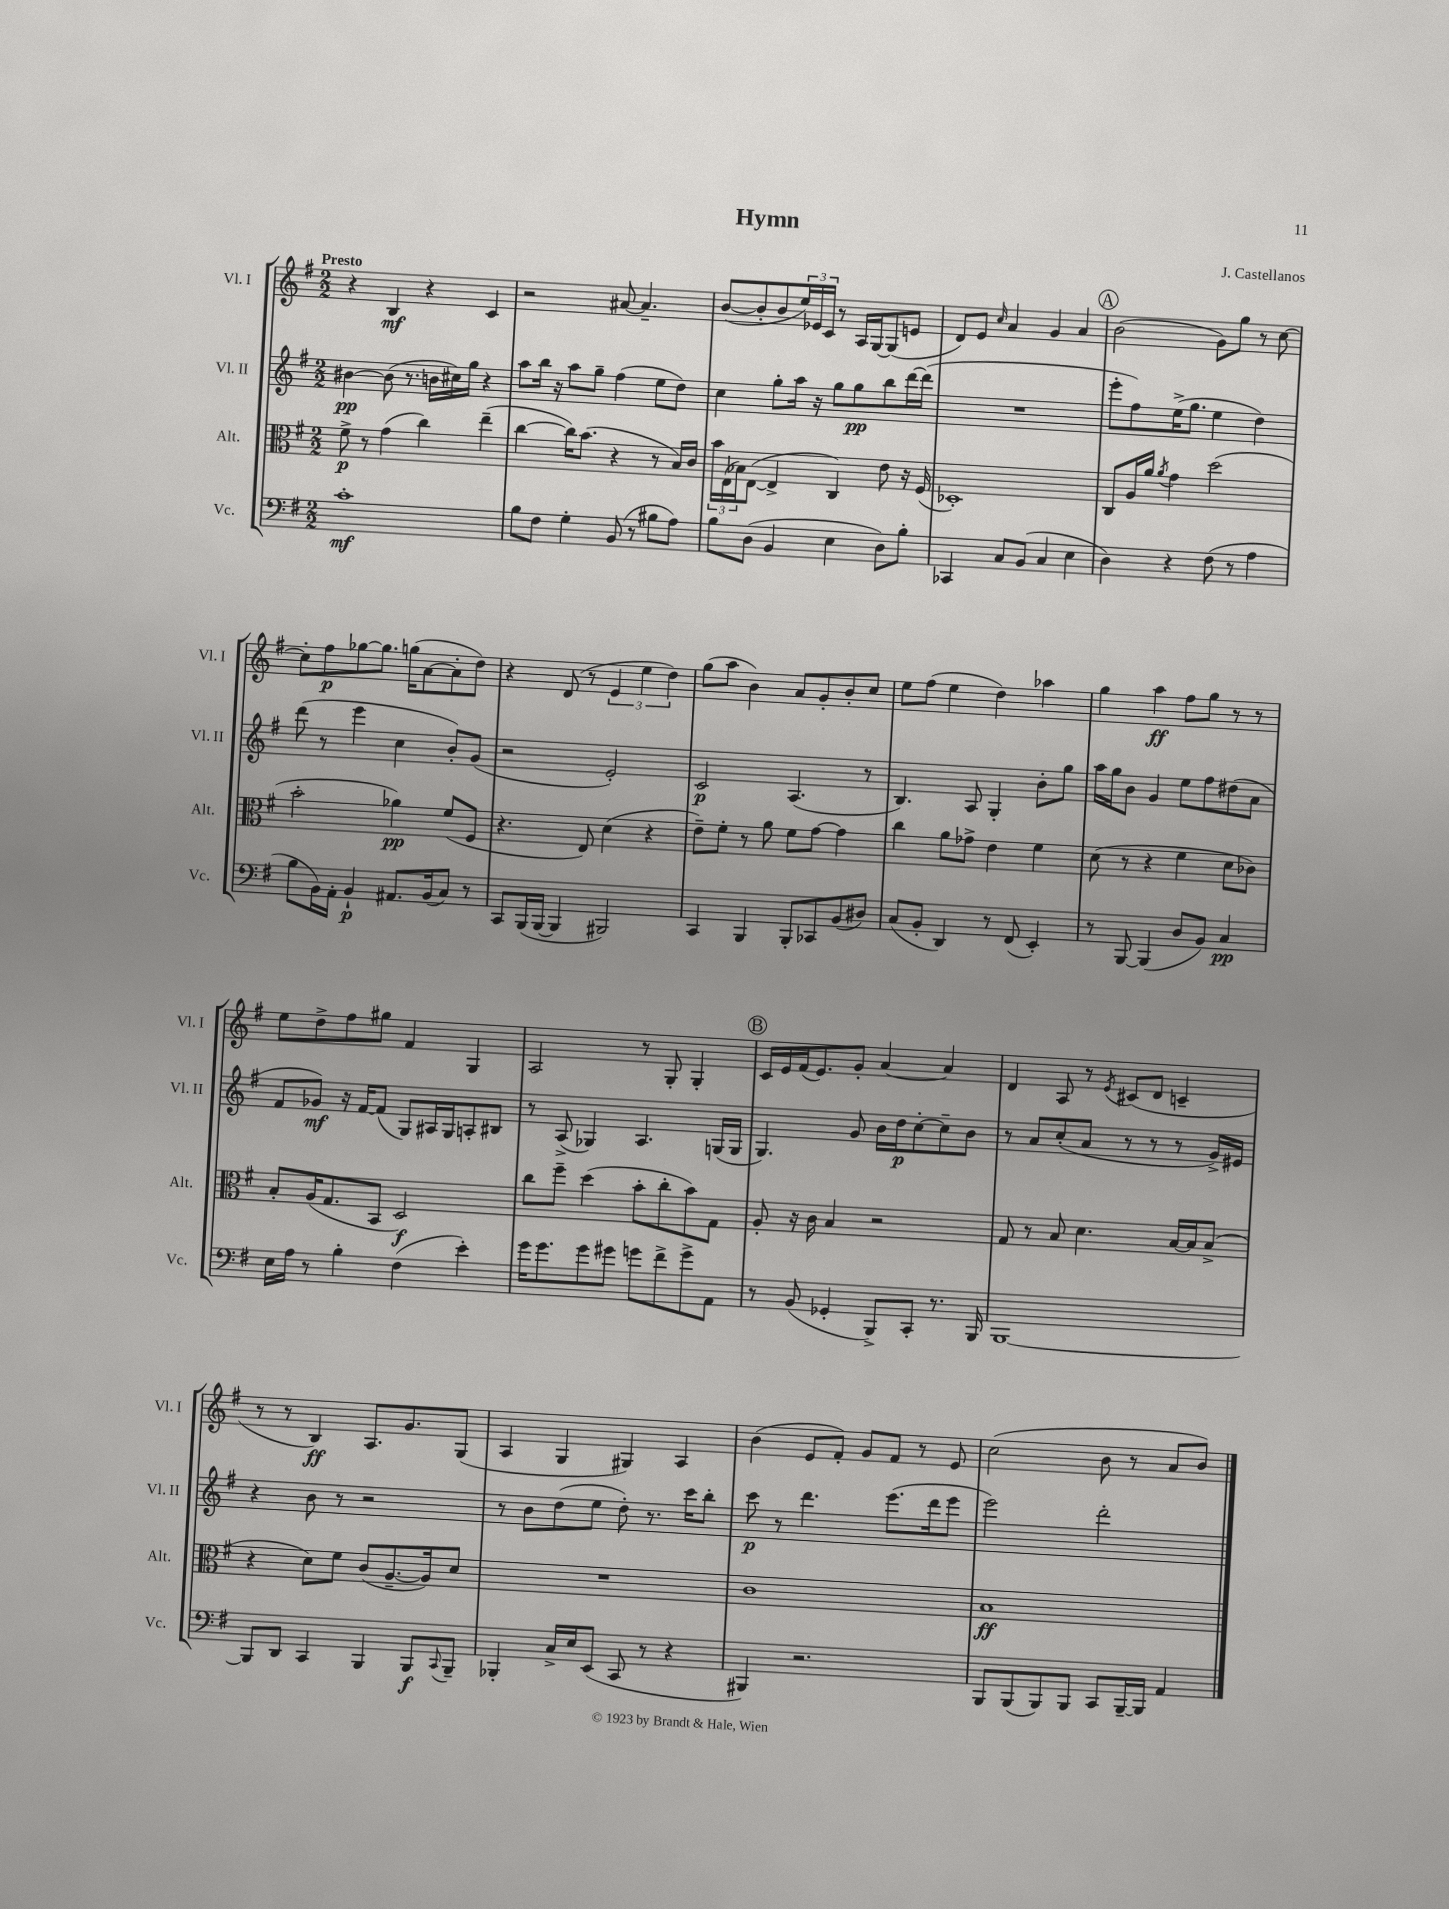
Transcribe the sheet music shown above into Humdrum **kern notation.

**kern	**dynam	**kern	**dynam	**kern	**dynam	**kern	**dynam
*part4	*part4	*part3	*part3	*part2	*part2	*part1	*part1
*staff4	*staff4	*staff3	*staff3	*staff2	*staff2	*staff1	*staff1
*I"Vc.	*	*I"Alt.	*	*I"Vl. II	*	*I"Vl. I	*
*I'Vc.	*	*I'Alt.	*	*I'Vl. II	*	*I'Vl. I	*
*clefF4	*	*clefC3	*	*clefG2	*	*clefG2	*
*k[f#]	*	*k[f#]	*	*k[f#]	*	*k[f#]	*
*M2/2	*	*M2/2	*	*M2/2	*	*M2/2	*
=1	=1	=1	=1	=1	=1	=1	=1
!	!	!	!	!	!	!LO:TX:a:B:t=Presto	!
1c'	mf	8f#^\	p	[4b#X\	pp	4r	.
.	.	8r	.	.	.	.	.
.	.	(4g\	.	(8b#\]	.	4B/	mf
.	.	.	.	8.r	.	.	.
.	.	4cc\)	.	.	.	4r	.
.	.	.	.	16bn\LL	.	.	.
.	.	.	.	16cc#X\)	.	.	.
.	.	.	.	16gg\JJ	.	.	.
.	.	(4ee~\	.	4r	.	4c/	.
=2	=2	=2	=2	=2	=2	=2	=2
8B\L	.	[4cc\	.	8aa\L	.	2r	.
8F#\J	.	.	.	16bb\Jk	.	.	.
.	.	.	.	16r	.	.	.
4G'\	.	16cc\KL])	.	8aa\L	.	.	.
.	.	(8.b\J	.	.	.	.	.
.	.	.	.	8gg~\J	.	.	.
(8BB/	.	4r	.	(4ff#\	.	[8a#X/	.
8r	.	.	.	.	.	4.a#~/]	.
8B#X\L	.	8r	.	8ee\L	.	.	.
8A\J)	.	16B/LL)	.	8dd\J)	.	.	.
.	.	16c/JJ	.	.	.	.	.
=3	=3	=3	=3	=3	=3	=3	=3
8B\L	.	24b\LL	.	4cc\	.	([8b/L	.
.	.	(24E\	.	.	.	.	.
.	.	24B-X\J)	.	.	.	.	.
(8D\J	.	([8E\J	.	.	.	8b'/]	.
4BB/	.	4E^/]	.	8gg'\L	.	8b/	.
.	.	.	.	16aa\Jk	.	24ee/L)	.
.	.	.	.	.	.	24e-X/	.
.	.	.	.	16r	.	.	.
.	.	.	.	.	.	24c/JJ	.
4E\	.	4C/)	.	8gg\L	.	8r	.
.	.	.	.	8gg\	pp	16A/LL	.
.	.	.	.	.	.	[16G/J	.
8D\L)	.	8e\	.	8bb\	.	(8G/]	.
8B'\J	.	16r	.	[16ddd\L	.	8en/J	.
.	.	(16F#/	.	(16ddd\JJ]	.	.	.
=4	=4	=4	=4	=4	=4	=4	=4
4CC-X/	.	1D-X')	.	1r	.	8d/L)	.
.	.	.	.	.	.	8e/J	.
.	.	.	.	.	.	16qqcc/	.
8C/L	.	.	.	.	.	4a/	.
(8BB/J	.	.	.	.	.	.	.
4C/	.	.	.	.	.	4g/	.
4E\	.	.	.	.	.	4a/	.
!!LO:REH:place=s1:t=A
=5	=5	=5	=5	=5	=5	=5	=5
4D\)	.	8C/L	.	8eee'\L	.	(2b\	.
.	.	16A/L	.	8ff#\)	.	.	.
.	.	16a/JJ	.	.	.	.	.
.	.	8qa/	.	.	.	.	.
4r	.	4g\	.	(16ee^\K	.	.	.
.	.	.	.	8.gg\J	.	.	.
(8F#\	.	(2dd\	.	4ee\	.	8g\L)	.
8r	.	.	.	.	.	8gg\J	.
4A\	.	.	.	4dd\)	.	8r	.
.	.	.	.	.	.	[8cc\	.
!!LO:LB:g=z
=6	=6	=6	=6	=6	=6	=6	=6
8B\L	.	2b'\	.	(8ddd\	.	8cc'\L]	.
16BB\L)	.	.	.	8r	.	8ff#\	p
16AA'\JJ	.	.	.	.	.	.	.
4BB`/	p	.	.	4eee\	.	[8gg-X\	.
.	.	.	.	.	.	8.gg-\J]	.
8.AA#X/L	.	4a-X\)	pp	4cc\	.	.	.
.	.	.	.	.	.	(16ggn\KL	.
.	.	.	.	.	.	[8a\	.
(16BB/k	.	.	.	.	.	.	.
8C/J)	.	(8f#/L	.	8b'/L)	.	8a'\]	.
8r	.	8F#/J	.	(8g/J	.	8dd\J)	.
=7	=7	=7	=7	=7	=7	=7	=7
8CC/L	.	4.r	.	2r	.	4r	.
(16BBB/L	.	.	.	.	.	.	.
[16BBB/JJ	.	.	.	.	.	.	.
4BBB/]	.	.	.	.	.	(8d/	.
.	.	8E/)	.	.	.	8r	.
2BBB#X/)	.	(4d\	.	2e'/)	.	6e/	.
.	.	.	.	.	.	6ee\	.
.	.	4r	.	.	.	.	.
.	.	.	.	.	.	6dd\)	.
=8	=8	=8	=8	=8	=8	=8	=8
4CC/	.	8e~\L)	.	2c/	p	(8gg\L	.
.	.	8f#'\J	.	.	.	8aa\J	.
4BBB/	.	8r	.	.	.	4b\)	.
.	.	8a\	.	.	.	.	.
8BBB'/L	.	8f#\L	.	(4.A/	.	8a/L	.
8CC-X/	.	[8g\J	.	.	.	8g'/	.
(8BB/	.	4g\]	.	.	.	8b'/	.
8D#X/J)	.	.	.	8r	.	8cc/J	.
=9	=9	=9	=9	=9	=9	=9	=9
(8C/L	.	4cc\	.	4.B/)	.	8ee\L	.
8BB'/J	.	.	.	.	.	(8ff#\J	.
4DD/)	.	8a\L	.	.	.	4ee\	.
.	.	8g-X^\J	.	8A/	.	.	.
8r	.	4e\	.	4G'/	.	4dd\)	.
(8FF#/	.	.	.	.	.	.	.
4EE'/)	.	4f#\	.	8b'\L	.	4aa-X\	.
.	.	.	.	8gg\J	.	.	.
=10	=10	=10	=10	=10	=10	=10	=10
8r	.	(8d\	.	16aa\LL	.	4gg\	.
.	.	.	.	16gg\J	.	.	.
[8BBB/	.	8r	.	8b\J	.	.	.
(4BBB/]	.	4r	.	4g/	.	4aa\	ff
8D/L	.	4f#\	.	8ee\L	.	8ff#\L	.
8BB/J)	.	.	.	8ff#\	.	8gg\J	.
4C/	pp	8d\L	.	(8dd#X\	.	8r	.
.	.	8c-X\J)	.	8a\J	.	8r	.
!!LO:LB:g=z
=11	=11	=11	=11	=11	=11	=11	=11
16E\LL	.	8B'/L	.	8f#/L	.	8ee\L	.
16A\JJ	.	.	.	.	.	.	.
8r	.	(16A/K	.	8g-X/J)	mf	8dd^\	.
.	.	8.G/	.	.	.	.	.
4B'\	.	.	.	16r	.	8ff#\	.
.	.	.	.	[16f#/KL	.	.	.
.	.	8BB/J	.	(8f#/J]	.	8gg#X\J	.
(4F#\	.	2D/)	f	8G/L)	.	4f#/	.
.	.	.	.	16A#X/L	.	.	.
.	.	.	.	16G/J	.	.	.
4e'\)	.	.	.	8An'/	.	4G/	.
.	.	.	.	8B#X/J	.	.	.
=12	=12	=12	=12	=12	=12	=12	=12
16g\KL	.	8cc\L	.	8r	.	2A/	.
8.g\	.	.	.	.	.	.	.
.	.	8ff#~\J	.	(8A^/	.	.	.
8g\	.	(4dd\	.	4G-X/)	.	.	.
8g#X\J	.	.	.	.	.	.	.
8gn\L	.	8b'\L	.	4.A/	.	8r	.
8f#^\	.	8cc'\	.	.	.	8G'/	.
8g^\	.	8b\)	.	.	.	4G'/	.
8AA\J	.	8G\J	.	(16Gn/LL	.	.	.
.	.	.	.	16G/JJ	.	.	.
!!LO:REH:place=s1:t=B
=13	=13	=13	=13	=13	=13	=13	=13
8r	.	8A'/	.	4.G/)	.	16c/LL	.
.	.	.	.	.	.	16e/	.
(8BB/	.	16r	.	.	.	(16f#/J	.
.	.	16c\	.	.	.	8.e/)	.
4GG-X'/	.	4B/	.	.	.	.	.
.	.	.	.	8g/	.	8g'/J	.
8BBB^/L)	.	2r	.	16b\LL	.	[4a/	.
.	.	.	.	16dd\J	p	.	.
8CC'/J	.	.	.	[8cc'\	.	.	.
8.r	.	.	.	8cc~\]	.	4a/]	.
.	.	.	.	8b\J	.	.	.
16BBB/	.	.	.	.	.	.	.
=14	=14	=14	=14	=14	=14	=14	=14
[1BBB	.	8G/	.	8r	.	4d/	.
.	.	8r	.	8a/L	.	.	.
.	.	8B/	.	(8cc'/	.	8A/	.
.	.	4.d\	.	8a/J	.	8r	.
.	.	.	.	.	.	8qe/	.
.	.	.	.	8r	.	(8c#X/L	.
.	.	.	.	8r	.	8d/J	.
.	.	[16B/LL	.	8r	.	4cn~/	.
.	.	16B/J]	.	.	.	.	.
.	.	(8B^/J	.	16g^/LL)	.	.	.
.	.	.	.	16e#X/JJ	.	.	.
!!LO:LB:g=z
=15	=15	=15	=15	=15	=15	=15	=15
8BBB/L]	.	4r	.	4r	.	8r	.
8DD/J	.	.	.	.	.	8r	.
4CC/	.	8d\L)	.	8b\	.	4B/)	ff
.	.	8f#\J	.	8r	.	.	.
4BBB/	.	(8c/L	.	2r	.	8.A/L	.
.	.	[8.A~/	.	.	.	.	.
.	.	.	.	.	.	8.g/	.
8BBB/L	f	.	.	.	.	.	.
.	.	16A/k])	.	.	.	.	.
8qqCC/	.	.	.	.	.	.	.
8BBB~/J	.	8d/J	.	.	.	(8G/J	.
=16	=16	=16	=16	=16	=16	=16	=16
4BBB-X'/	.	1r	.	8r	.	4A/	.
.	.	.	.	8b\L	.	.	.
16C^/LL	.	.	.	(8dd\	.	4G/	.
16E/J	.	.	.	.	.	.	.
(8EE/J	.	.	.	8ee\J	.	.	.
8CC/	.	.	.	8dd'\)	.	4G#X/)	.
8r	.	.	.	8.r	.	.	.
4r	.	.	.	.	.	4A/	.
.	.	.	.	16ccc\KL	.	.	.
.	.	.	.	8bb'\J	.	.	.
=17	=17	=17	=17	=17	=17	=17	=17
4BBB#X/)	.	1c	.	8ccc\	p	(4b\	.
.	.	.	.	8r	.	.	.
2.r	.	.	.	4.ddd\	.	8e/L	.
.	.	.	.	.	.	8f#'/J)	.
.	.	.	.	.	.	8g/L	.
.	.	.	.	(8.eee\L	.	8f#/J	.
.	.	.	.	.	.	8r	.
.	.	.	.	16ddd\k	.	.	.
.	.	.	.	8eee\J	.	8e/	.
=18	=18	=18	=18	=18	=18	=18	=18
8BBB/L	.	1B	ff	2eee\)	.	(2cc\	.
(8BBB/	.	.	.	.	.	.	.
8BBB/)	.	.	.	.	.	.	.
8BBB/J	.	.	.	.	.	.	.
8CC/L	.	.	.	2ddd'\	.	8b\	.
[16BBB~/L	.	.	.	.	.	8r	.
16BBB/JJ]	.	.	.	.	.	.	.
4AA/	.	.	.	.	.	8a/L	.
.	.	.	.	.	.	8b/J)	.
==	==	==	==	==	==	==	==
*-	*-	*-	*-	*-	*-	*-	*-
